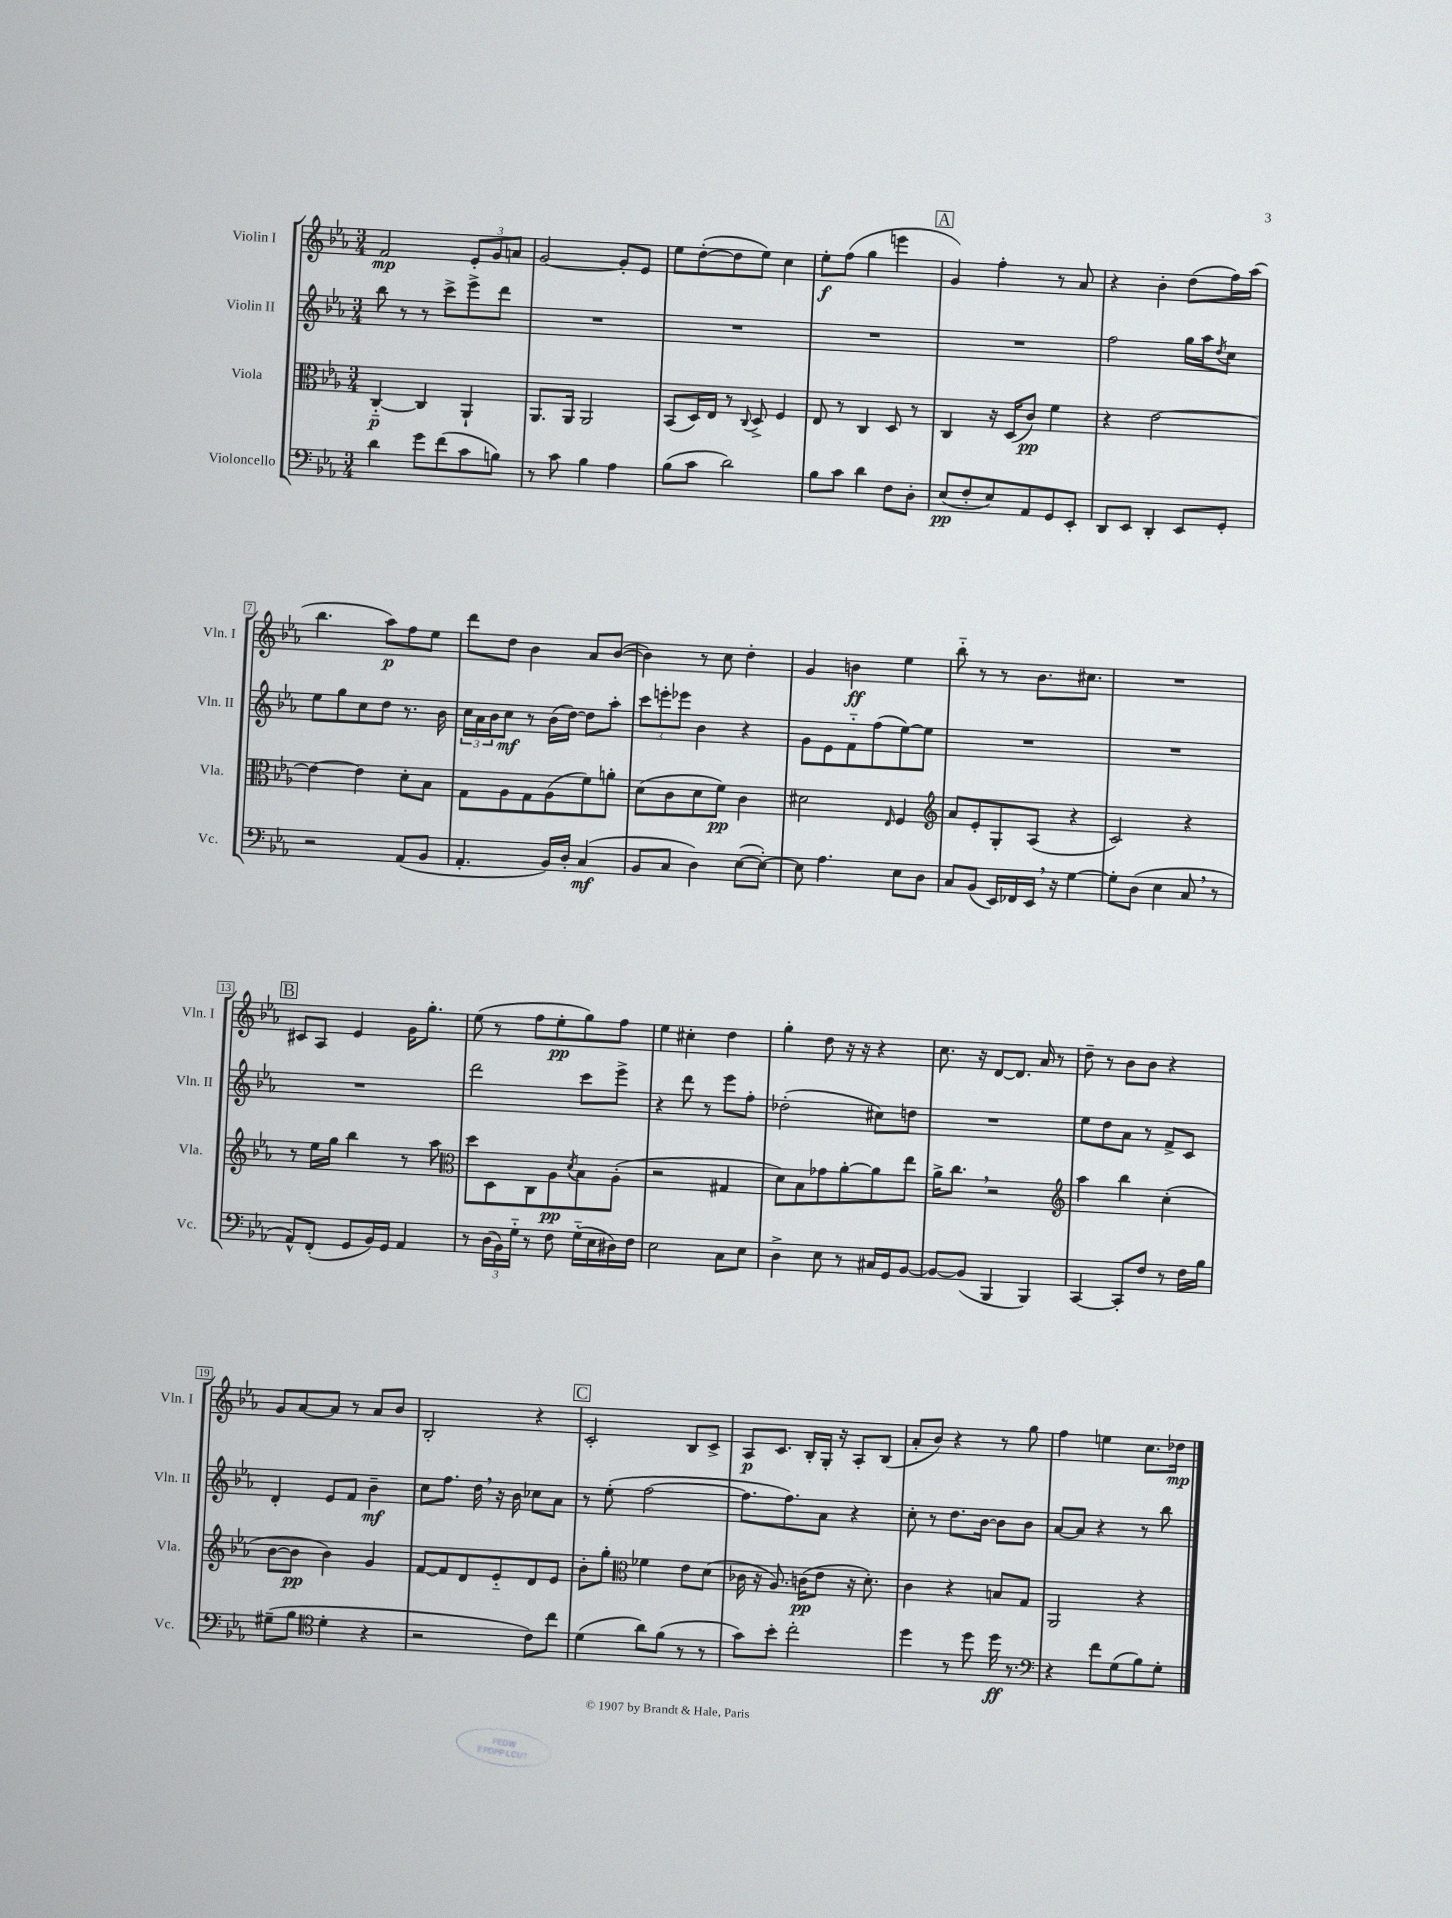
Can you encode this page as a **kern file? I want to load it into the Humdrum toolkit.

**kern	**dynam	**kern	**dynam	**kern	**dynam	**kern	**dynam
*part4	*part4	*part3	*part3	*part2	*part2	*part1	*part1
*staff4	*staff4	*staff3	*staff3	*staff2	*staff2	*staff1	*staff1
*I"Violoncello	*	*I"Viola	*	*I"Violin II	*	*I"Violin I	*
*I'Vc.	*	*I'Vla.	*	*I'Vln. II	*	*I'Vln. I	*
*clefF4	*	*clefC3	*	*clefG2	*	*clefG2	*
*k[b-e-a-]	*	*k[b-e-a-]	*	*k[b-e-a-]	*	*k[b-e-a-]	*
*M3/4	*	*M3/4	*	*M3/4	*	*M3/4	*
=1	=1	=1	=1	=1	=1	=1	=1
4d\	.	[4C/	p	8bb-\	.	2f/	mp
.	.	.	.	8r	.	.	.
8g\L	.	4C/]	.	8r	.	.	.
(8f\	.	.	.	8ccc^\L	.	.	.
8c\	.	4AA-`/	.	8eee-^\	.	12e-'/L	.
.	.	.	.	.	.	12g/	.
8Bn\J)	.	.	.	8ddd\J	.	.	.
.	.	.	.	.	.	12an/J	.
=2	=2	=2	=2	=2	=2	=2	=2
8r	.	8.AA-/L	.	2.r	.	[2g/	.
8c\	.	.	.	.	.	.	.
.	.	16AA-/Jk	.	.	.	.	.
4B-\	.	2AA-/	.	.	.	.	.
4A-\	.	.	.	.	.	8g'/L]	.
.	.	.	.	.	.	8e-/J	.
=3	=3	=3	=3	=3	=3	=3	=3
(8B-\L	.	(8BB-/L	.	2.r	.	8ee-\L	.
8c\J	.	16D/L)	.	.	.	([8dd'\	.
.	.	16E-/JJ	.	.	.	.	.
2d\)	.	8r	.	.	.	8dd\]	.
.	.	8qqC/	.	.	.	.	.
.	.	8D^/	.	.	.	8ee-\J)	.
.	.	4F/	.	.	.	4cc\	.
=4	=4	=4	=4	=4	=4	=4	=4
8B-\L	.	8E-/	.	2.r	.	8ee-'\L	f
8c\J	.	8r	.	.	.	(8ff\J	.
4d\	.	4C/	.	.	.	4gg\	.
8F\L	.	8D/	.	.	.	4eeen\	.
8D'\J	.	8r	.	.	.	.	.
!!LO:REH:place=s1:t=A
=5	=5	=5	=5	=5	=5	=5	=5
(8E-/L	pp	4C/	.	2.r	.	4g/)	.
8F'/	.	.	.	.	.	.	.
8E-/)	.	16r	.	.	.	4ff'\	.
.	.	(16D/KL	.	.	.	.	.
8AA-/	.	8c/J)	pp	.	.	.	.
8GG/	.	4f\	.	.	.	8r	.
8EE-'/J	.	.	.	.	.	8a-/	.
=6	=6	=6	=6	=6	=6	=6	=6
8DD/L	.	4r	.	2ff\	.	4r	.
8EE-/J	.	.	.	.	.	.	.
4DD'/	.	[2e-\	.	.	.	4b-'\	.
8EE-/L	.	.	.	16gg\LL	.	(8dd\L	.
.	.	.	.	16aa-\J	.	.	.
.	.	.	.	8qdd/	.	.	.
8GG'/J	.	.	.	8cc\J	.	16ff\L)	.
.	.	.	.	.	.	(16aa-\JJ	.
!!LO:LB:g=z
=7	=7	=7	=7	=7	=7	=7	=7
2r	.	4e-\_	.	8ee-\L	.	4.bb-\	.
.	.	.	.	8gg\	.	.	.
.	.	4e-\]	.	8cc\	.	.	.
.	.	.	.	8dd\J	.	8aa-\L)	p
(8AA-/L	.	8d'\L	.	8.r	.	8ff\	.
8BB-/J	.	8B-\J	.	.	.	8ee-\J	.
.	.	.	.	16b-\	.	.	.
=8	=8	=8	=8	=8	=8	=8	=8
4.AA-'/	.	8G\L	.	24cc\LL	.	8ddd\L	.
.	.	.	.	24a-\	.	.	.
.	.	.	.	24b-\J	.	.	.
.	.	8A-\	.	8cc\J	mf	8dd\J	.
.	.	8G\	.	8r	.	4b-\	.
16BB-/LL)	.	(8A-\	.	(16b-\LL	.	.	.
16D'/JJ	.	.	.	[16dd\JJ)	.	.	.
(4C/	mf	8f\)	.	8dd\L]	.	8a-/L	.
.	.	8an'\J	.	8aa-'\J	.	([8b-/J	.
=9	=9	=9	=9	=9	=9	=9	=9
8BB-/L	.	(8d\L	.	12ccc\L	.	4b-\])	.
.	.	.	.	12eeen'\	.	.	.
8C/J	.	8c\	.	.	.	.	.
.	.	.	.	12eee-X\J	.	.	.
4D\)	.	8d\	.	4b-\	.	8r	.
.	.	8f\J)	pp	.	.	8cc\	.
([8E-\L	.	4c\	.	4r	.	4dd'\	.
8E-'\J_)	.	.	.	.	.	.	.
=10	=10	=10	=10	=10	=10	=10	=10
8E-\]	.	2d#X\	.	8g\L	.	4g/	.
4.A-\	.	.	.	8e-\	.	.	.
.	.	.	.	8f\	.	4bn\	ff
.	.	.	.	(8ff\	.	.	.
.	.	16qqE-/	.	.	.	.	.
8E-\L	.	4F/	.	[8ee-\)	.	4ee-\	.
8D\J	.	.	.	8ee-\J]	.	.	.
=11	=11	=11	=11	=11	=11	=11	=11
*	*	*clefG2	*	*	*	*	*
8C/L	.	8a-/L	.	2.r	.	8bb-\	.
(8BB-/J	.	8e-'/	.	.	.	8r	.
16EE-/LL)	.	8G'/	.	.	.	8r	.
16FF-X/	.	.	.	.	.	.	.
16EE-,/JJ	.	(8A-/J	.	.	.	8.b-\L	.
16r	.	.	.	.	.	.	.
[4G\	.	4r	.	.	.	.	.
.	.	.	.	.	.	8.cc#X\J	.
=12	=12	=12	=12	=12	=12	=12	=12
8G'\L]	.	2c/)	.	2.r	.	2.r	.
(8D\J	.	.	.	.	.	.	.
4E-\	.	.	.	.	.	.	.
8C,/	.	4r	.	.	.	.	.
8r	.	.	.	.	.	.	.
!!LO:LB:g=z
!!LO:REH:place=s1:t=B
=13	=13	=13	=13	=13	=13	=13	=13
8AA-^^/L)	.	8r	.	2.r	.	8c#X/L	.
(8FF'/J	.	16ee-\LL	.	.	.	8A-/J	.
.	.	16gg\JJ	.	.	.	.	.
8GG/L	.	4bb-\	.	.	.	4e-/	.
16BB-/L)	.	.	.	.	.	.	.
16GG/JJ	.	.	.	.	.	.	.
4AA-/	.	8r	.	.	.	16g\KL	.
.	.	.	.	.	.	8.gg'\J	.
.	.	8aa-\	.	.	.	.	.
=14	=14	=14	=14	=14	=14	=14	=14
*	*	*clefC3	*	*	*	*	*
8r	.	8dd\L	.	2ddd\	.	(8ee-\	.
(24D\LL	.	8D\	.	.	.	8r	.
24BB-\)	.	.	.	.	.	.	.
24G\JJ	.	.	.	.	.	.	.
8r	.	8C\	.	.	.	8ff\L	.
8F\	.	8A-\	pp	.	.	8ee-'\	pp
.	.	8qd/	.	.	.	.	.
(16G\LL	.	8B-\	.	8ccc\L	.	8gg\)	.
16E-\	.	.	.	.	.	.	.
16D#X\)	.	(8A-'\J	.	8eee-^\J	.	8ff\J	.
16F\JJ	.	.	.	.	.	.	.
=15	=15	=15	=15	=15	=15	=15	=15
2E-\	.	2r	.	4r	.	4ee-\	.
.	.	.	.	8ddd\	.	4cc#X'\	.
.	.	.	.	8r	.	.	.
8C\L	.	4G#X/	.	8eee-\L	.	4dd\	.
8E-\J	.	.	.	8ff'\J	.	.	.
=16	=16	=16	=16	=16	=16	=16	=16
4D^\	.	8d\L)	.	(2dd-X'\	.	4gg'\	.
.	.	8B-\	.	.	.	.	.
8E-\	.	8g-X\	.	.	.	8dd\	.
8r	.	[8a-'\	.	.	.	16r	.
.	.	.	.	.	.	16r	.
16C#X/LL	.	8a-\]	.	8cc#X\L)	.	4r	.
16GG/J	.	.	.	.	.	.	.
[8BB-/J	.	8ee-\J	.	8ddn\J	.	.	.
=17	=17	=17	=17	=17	=17	=17	=17
8BB-/L_	.	16a-^\KL	.	2.r	.	8.cc\	.
.	.	8.cc,\J	.	.	.	.	.
(8BB-/J]	.	.	.	.	.	.	.
.	.	.	.	.	.	16r	.
4BBB-/	.	2r	.	.	.	[8d/L	.
.	.	.	.	.	.	8.d/J]	.
4BBB-/)	.	.	.	.	.	.	.
.	.	.	.	.	.	16a-/	.
.	.	.	.	.	.	8r	.
=18	=18	=18	=18	=18	=18	=18	=18
*	*	*clefG2	*	*	*	*	*
[4CC/	.	4aa-\	.	8ee-\L	.	8dd~\	.
.	.	.	.	8dd\	.	8r	.
8CC'/L]	.	4bb-\	.	8a-\J	.	8b-\L	.
8F/J	.	.	.	8r	.	8b-\J	.
8r	.	(4cc'\	.	8f^/L	.	4r	.
16F\LL	.	.	.	8c/J	.	.	.
16B-\JJ	.	.	.	.	.	.	.
!!LO:LB:g=z
=19	=19	=19	=19	=19	=19	=19	=19
(8G#X~\L	.	[8b-\L	.	4d'/	.	8g/L	.
8B-\J	.	8b-\J]	pp	.	.	[8a-/	.
*clefC4	*	*	*	*	*	*	*
4d'\	.	4b-\)	.	8e-/L	.	8a-/J]	.
.	.	.	.	8f/J	.	8r	.
4r	.	4g/	.	4b-~\	mf	8a-/L	.
.	.	.	.	.	.	8b-/J	.
=20	=20	=20	=20	=20	=20	=20	=20
2r	.	[8f/L	.	8cc\L	.	2B-'/	.
.	.	8f/]	.	8.ff\J	.	.	.
.	.	8d/	.	.	.	.	.
.	.	.	.	16dd,\	.	.	.
.	.	8e-/	.	16r	.	.	.
.	.	.	.	16b-\	.	.	.
8c\L)	.	8d/	.	8cc-X\L	.	4r	.
8cc\J	.	8e-/J	.	8a-\J	.	.	.
!!LO:REH:place=s1:t=C
=21	=21	=21	=21	=21	=21	=21	=21
(4d\	.	8b-'\L	.	8r	.	2c'/	.
.	.	8gg'\J	.	(8ee-'\	.	.	.
*	*	*clefC3	*	*	*	*	*
8a-\L)	.	4f-X\	.	[2ff\	.	.	.
(8f\J	.	.	.	.	.	.	.
8r	.	8e-\L	.	.	.	8B-/L	.
8r	.	(8d\J	.	.	.	8c^/J	.
=22	=22	=22	=22	=22	=22	=22	=22
8g\L)	.	16c-X\	.	8.ff\L]	.	8A-/L	p
.	.	16r	.	.	.	.	.
8b-'\J	.	8.A-/)	.	.	.	8.c/J	.
.	.	.	.	8.ff\)	.	.	.
2cc'\	.	.	.	.	.	.	.
.	.	(16cn\KL	pp	.	.	16B-'/LL	.
.	.	8e-\J	.	8a-\J	.	16G'/JJ	.
.	.	.	.	.	.	16r	.
.	.	16r	.	4r	.	8A-'/L	.
.	.	8.d'\)	.	.	.	.	.
.	.	.	.	.	.	(8B-/J	.
=23	=23	=23	=23	=23	=23	=23	=23
4dd\	.	4c\	.	8cc'\	.	8a-'/L	.
.	.	.	.	8r	.	8b-/J)	.
8r	.	4r	.	8.dd\L	.	4r	.
8dd\	.	.	.	.	.	.	.
.	.	.	.	[16b-\Jk	.	.	.
16dd\	ff	8Bn/L	.	8b-\L]	.	8r	.
8.r	.	.	.	.	.	.	.
.	.	8G/J	.	8b-\J	.	8gg\	.
=24	=24	=24	=24	=24	=24	=24	=24
*clefF4	*	*	*	*	*	*	*
4r	.	2AA-/	.	[8a-/L	.	4ff\	.
.	.	.	.	8a-/J]	.	.	.
8f\L	.	.	.	4r	.	4een\	.
(8G\	.	.	.	.	.	.	.
8B-\)	.	4r	.	8r	.	8.cc\L	.
8G'\J	.	.	.	8bb-\	.	.	.
.	.	.	.	.	.	16dd-X\Jk	mp
==	==	==	==	==	==	==	==
*-	*-	*-	*-	*-	*-	*-	*-
